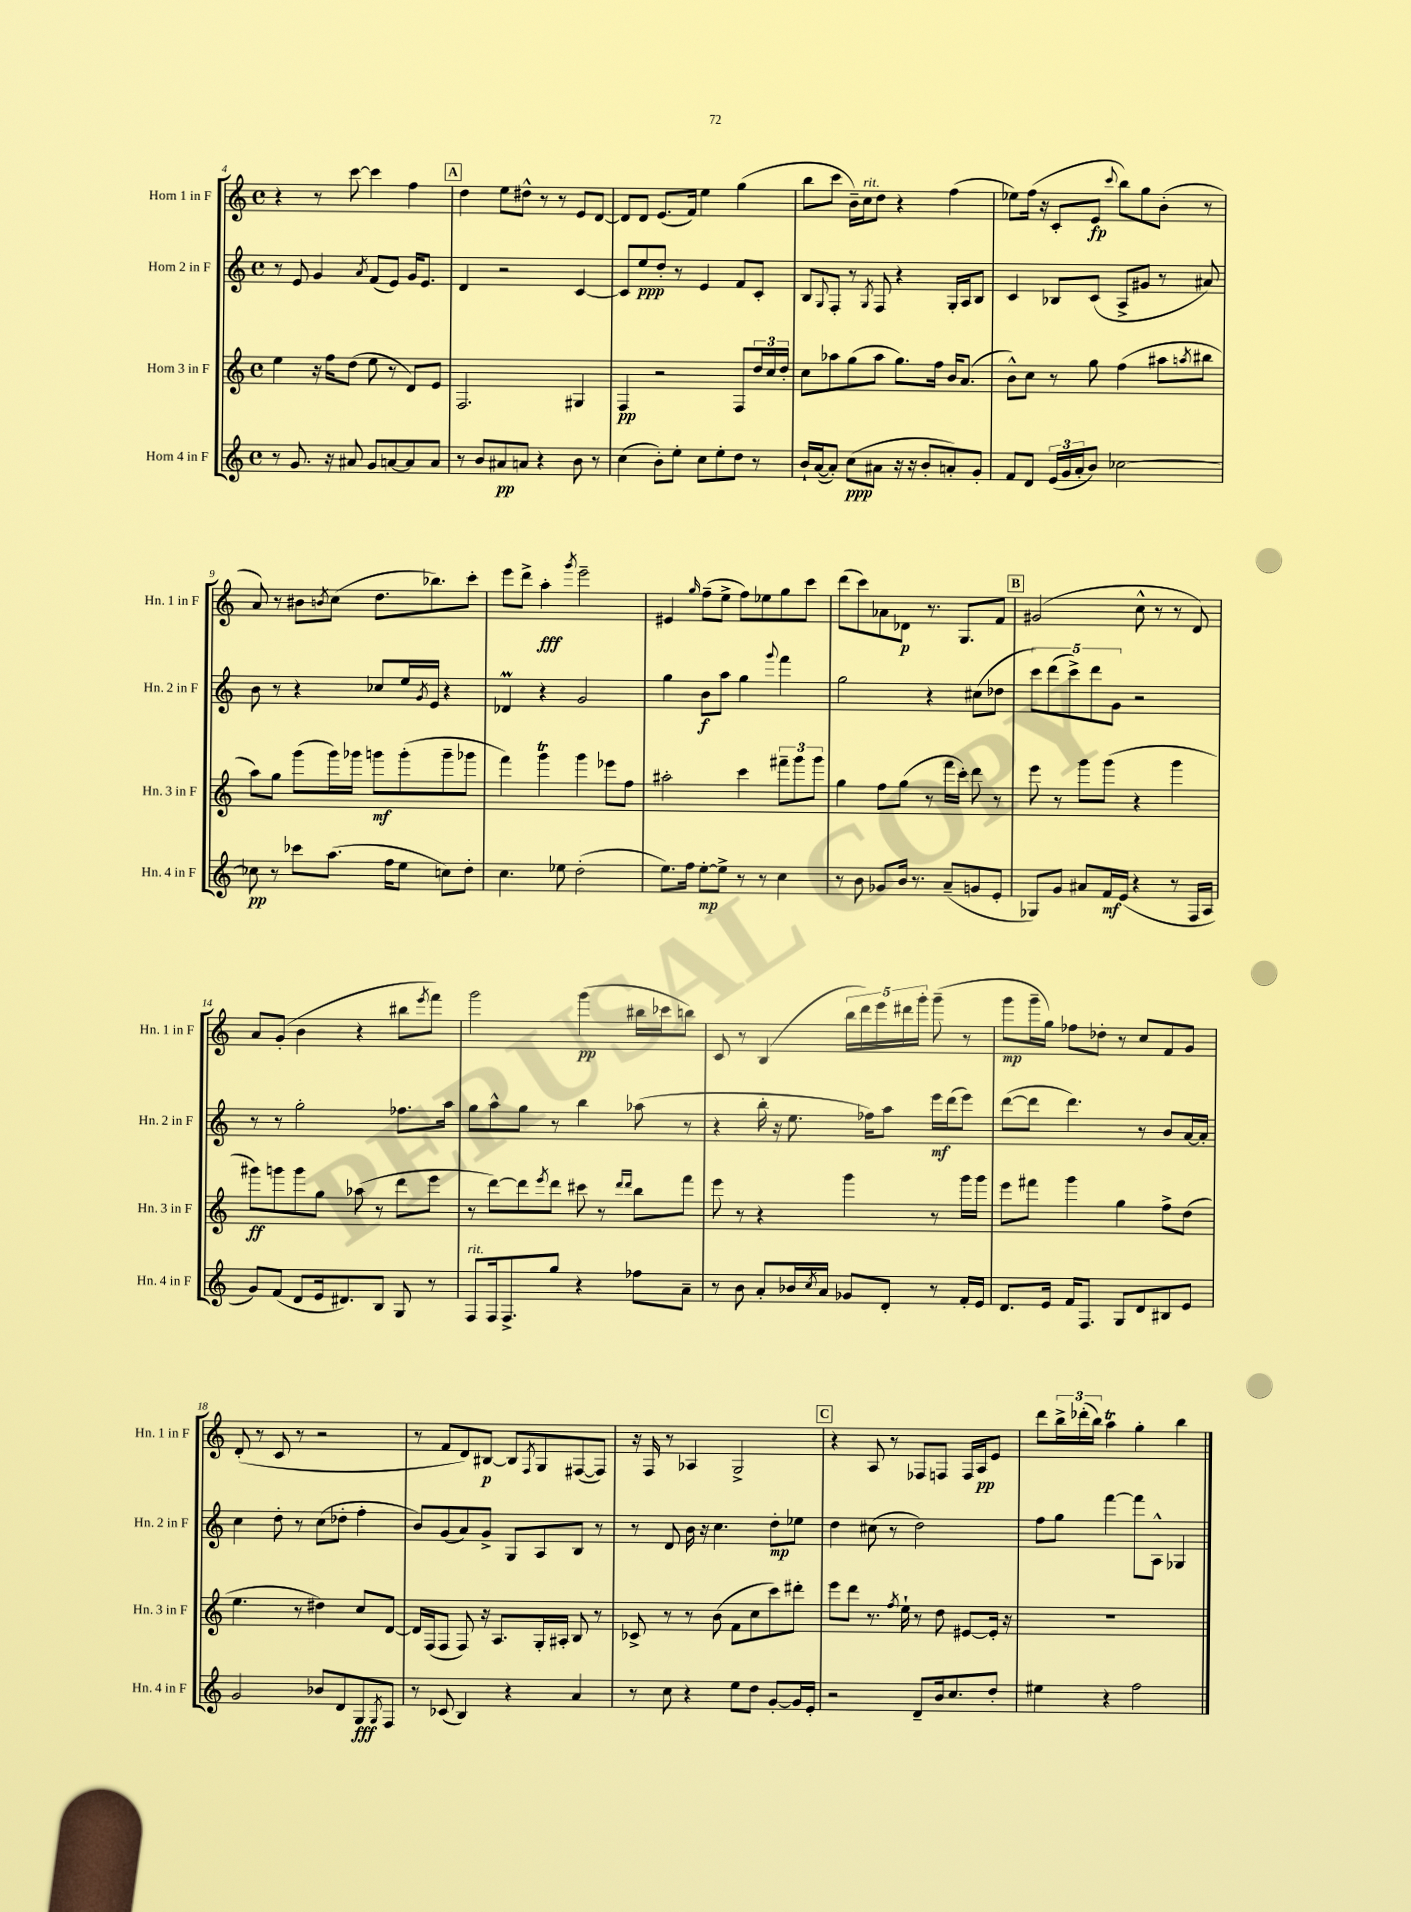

**kern	**kern	**kern	**kern
*staff4	*staff3	*staff2	*staff1
*clefG2	*clefG2	*clefG2	*clefG2
*k[]	*k[]	*k[]	*k[]
*M4/4	*M4/4	*M4/4	*M4/4
*met(c)	*met(c)	*met(c)	*met(c)
8r	4ee	8r	4r
8.g	.	8e	.
.	16r	4g	8r
16r	16ff	.	.
8a#	(8dd	.	[8ccc
.	.	8qa	.
8g	8ee	(8f	4ccc]
[8a	8r	8e)	.
8a]	8d)	16g	4ff
.	.	8.e	.
8a	8e	.	.
=	=	=	=
8r	2.F	4d	4dd
8b	.	.	.
8a#	.	2r	8ee
8a	.	.	8dd#^^
4r	.	.	8r
.	.	.	8r
8b	4G#	[4c	8e
8r	.	.	[8d
=	=	=	=
(4cc	4F	8c]	8d]
.	.	8ee	8d
8b')	2r	8dd'	(8.e
8ee'	.	8r	.
.	.	.	16f)
8cc	.	4e	4ee
8ee'	.	.	.
8dd	8F	8f	(4gg
8r	24dd	8c'	.
.	24cc	.	.
.	24dd'	.	.
=	=	=	=
16b`	8cc	8B	8bb
([16a	.	.	.
.	.	8qqG	.
8a'])	8aa-	8F'	8ccc
(8cc	(8gg	8r	16b~)
.	.	.	16cc
.	.	8qG	.
8a#	8aa-	8F	8dd
16r	8.gg)	4r	4r
16r	.	.	.
8b'	.	.	.
.	16ff	.	.
8a')	16b	16G'	(4ff
.	(8.a	16A	.
8g'	.	8B	.
=	=	=	=
8f	8b^^)	4c	8ee-)
8d	8cc	.	(16ff
.	.	.	16r
(24e	8r	8B-	8c'
24g	.	.	.
24a'	.	.	.
8b)	8gg	(8c	8e
.	.	.	8qqccc
[2cc-	(4ff	8A^	8bb)
.	.	8g#	8gg
.	8aa#	8r	(8b'
.	8qaa	.	.
.	8bb#	8a#)	8r
=	=	=	=
8cc-]	8aa)	8b	8a)
8r	8gg	8r	8r
8ccc-	(8ggg	4r	8b#
.	.	.	8qb
(8.aa	16ggg)	.	(8cc
.	16ggg-	.	.
.	8ggg	8cc-	8.dd
16ff	.	.	.
8ee	(8ggg'	16ee	.
.	.	8qg	.
.	.	16e	8.bb-)
8cc)	8ggg~	4r	.
8dd'	8ggg-	.	8ccc'
=	=	=	=
4.cc	4fff)	4d-	8eee
.	.	.	8ddd^
.	4ggg	4r	4aa'
8ee-	.	.	.
.	.	.	8qggg
(2dd'	4ggg	2g	2eee~
.	8eee-	.	.
.	8ff	.	.
=	=	=	=
8.ee)	2aa#'	4gg	4e#
16ff	.	.	.
.	.	.	16qqgg
[8ee'	.	8b	(8ff~
8ee^]	.	8aa	8ee^
8r	4ccc	4gg	8ff)
8r	.	.	8ee-
.	.	8qqggg	.
4cc	12fff#~	4fff	8gg
.	12ggg	.	.
.	.	.	8ccc
.	12ggg	.	.
=	=	=	=
8r	4gg	2gg	(8ddd
8b	.	.	8ccc)
8g-	8ff	.	8a-
16b	(8gg	.	8d-
8.r	.	.	.
.	8r	4r	8.r
(8a~	16fff	.	.
.	16ccc')	.	8.G
8g	8ddd	(8cc#	.
8e'	8r	8dd-	8f
=	=	=	=
8G-)	8eee	10ccc)	(2g#
.	.	(10ddd	.
8g	8r	.	.
.	.	10ccc^)	.
8a#	8ggg	.	.
.	.	10ddd	.
16f	(8ggg	.	.
.	.	10g	.
(16e	.	.	.
4r	4r	2r	8cc^^
.	.	.	8r
8r	4ggg	.	8r
16F	.	.	8d)
16A	.	.	.
=	=	=	=
8g)	8ggg#)	8r	8a
(8f	8ggg	8r	(8g'
8d	8ggg	2gg'	4b
16e	8gg	.	.
8.d#)	.	.	.
.	(8aa-	.	4r
8B	8r	.	.
8G	8ddd	8.ff-	8bb#
.	.	.	8qeee
8r	8eee	.	8fff)
.	.	16aa	.
=	=	=	=
8F	8r	8gg	2ggg
16F	[8ddd)	8aa^^	.
8.F^	.	.	.
.	8ddd]	8gg	.
.	8qeee	.	.
8gg	8ddd	8r	.
4r	8ccc#	4bb	(4ggg
.	8r	.	.
.	16qqddd	.	.
.	16qqddd	.	.
8ff-	8bb	(8aa-	16bb#
.	.	.	16ccc-
8a~	8fff	8r	8bb)
=	=	=	=
8r	8eee	4r	8c
8b	8r	.	8r
8a'	4r	16bb'	(4B
.	.	16r	.
16b-	.	8.ee	.
8qcc	.	.	.
16a	.	.	.
8g-	4ggg	.	20bb
.	.	.	20ddd)
.	.	16ff-)	.
.	.	.	20eee
8d'	.	8aa	.
.	.	.	20ddd#
.	.	.	20ggg'
8r	8r	16eee	(8ggg~
.	.	(16ddd	.
16f'	16ggg	8eee)	8r
16e	16ggg	.	.
=	=	=	=
8.d	8eee	([8ddd	8ggg
.	8fff#	8ddd]	16ggg~
16e	.	.	16gg)
16f	4ggg	4.ddd)	8ff-
8.F	.	.	.
.	.	.	8dd-'
8G	4gg	.	8r
8d	.	8r	8cc
8B#	8ff^	8b	8f
8e	(8dd	[16a	8g
.	.	16a']	.
=	=	=	=
2g	4.ee	4cc	(8d'
.	.	.	8r
.	.	8dd'	8c
.	8r	8r	8r
8b-	4dd#)	(8cc	2r
8d	.	8dd-'	.
8G	8cc	4ff'	.
8qG	.	.	.
8F	[8d	.	.
=	=	=	=
8r	16d]	8b)	8r
.	(16F	.	.
(8c-	8F	(8g	8f
4B)	8F)	8a)	8d)
.	16r	8g^	[8B#
.	8.A	.	.
4r	.	8G	8B#]
.	.	.	8qF
.	16G'	8A	8G
.	16A#'	.	.
4a	8B	8B	([8F#
.	8r	8r	8F#])
=	=	=	=
8r	8c-^	8r	16r
.	.	.	16F
8cc	8r	8d	8r
4r	8r	16b	4A-
.	.	16r	.
.	(8b	4.cc	.
8ee	8f	.	2G^
8dd	8cc	.	.
[8g'	8ccc)	8dd'	.
16g]	8ddd#'	8ee-	.
16e'	.	.	.
=	=	=	=
2r	8eee	4dd	4r
.	8ddd	.	.
.	8.r	(8cc#	8A
.	.	8r	8r
.	8qff	.	.
.	16ee`	.	.
8d~	8r	2dd)	8F-
16b	8dd	.	8F
8.cc	.	.	.
.	[8e#	.	16F
.	.	.	16A
8dd'	16e#']	.	8e
.	16r	.	.
=	=	=	=
4ee#	1r	8ff	8ddd
.	.	8gg	24bb^
.	.	.	(24ddd-'
.	.	.	24bb)
4r	.	[4fff	4aa
2ff	.	8fff]	4gg'
.	.	8A^^	.
.	.	4G-	4bb
==	==	==	==
*-	*-	*-	*-
